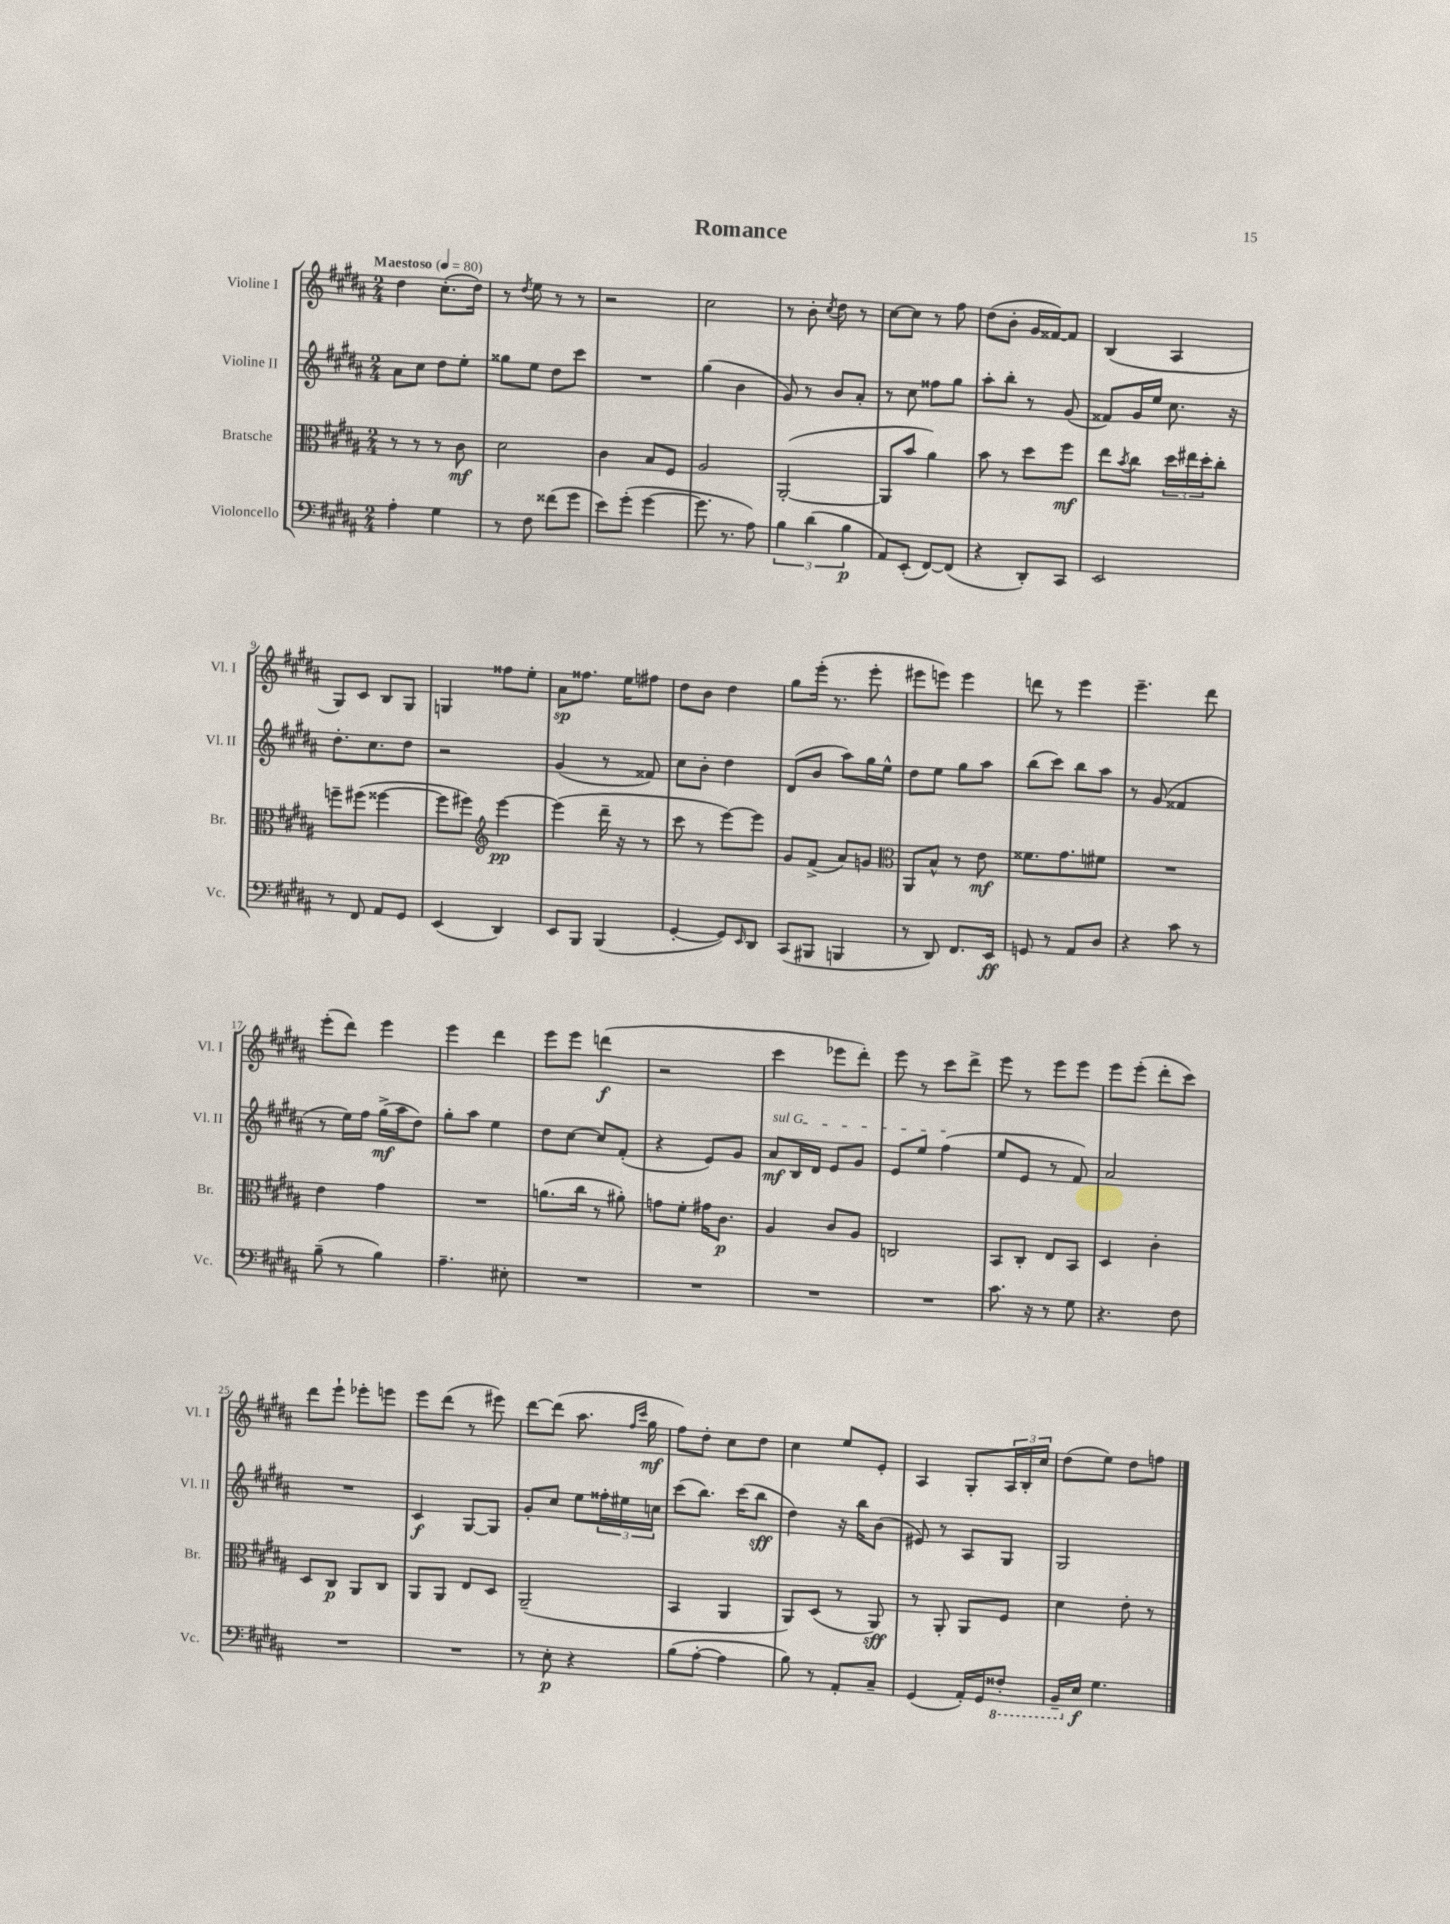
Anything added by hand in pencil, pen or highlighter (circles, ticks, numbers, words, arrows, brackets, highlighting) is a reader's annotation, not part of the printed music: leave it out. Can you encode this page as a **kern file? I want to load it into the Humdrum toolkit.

**kern	**kern	**kern	**kern
*staff4	*staff3	*staff2	*staff1
*clefF4	*clefC3	*clefG2	*clefG2
*k[f#c#g#d#a#]	*k[f#c#g#d#a#]	*k[f#c#g#d#a#]	*k[f#c#g#d#a#]
*M2/4	*M2/4	*M2/4	*M2/4
*MM80	*MM80	*MM80	*MM80
4A#'\	8r	8a#\L	4dd#\
.	8r	8cc#\J	.
4G#\	8r	8dd#\L	(8.cc#'\L
.	8c#\	8ee'\J	.
.	.	.	16dd#\Jk)
=	=	=	=
8r	2d#\	8gg##\L	8r
.	.	.	8qdd#/
8F#\	.	8ee\J	8ee\
(8f##\L	.	8dd#\L	8r
8g#\J	.	8ccc#\J	8r
=	=	=	=
8e\L)	4c#\	2r	2r
(8g#'\J	.	.	.
[4g#\	8B/L	.	.
.	8F#/J	.	.
=	=	=	=
8.g#\]	2A#/	(4gg#\	2cc#\
8.r	.	.	.
.	.	4b\	.
8A#\)	.	.	.
=	=	=	=
6B\	([2AA#'/	8g#/)	8r
.	.	8r	8b'\
(6d#\	.	.	.
.	.	.	8qcc#/
.	.	8b/L	8dd#\
6B\	.	.	.
.	.	8a#'/J	8r
=	=	=	=
8AA#/L)	8AA#/]L	8r	[8cc#\L
(8EE'/J	8b/J	8cc#\	8cc#\]J
[8FF#/L)	4a#\)	8ff##\L	8r
(8FF#/]J	.	8gg#\J	8ff#\
=	=	=	=
4r	8b\	8aa#'\L	(8dd#\L
.	8r	8bb'\J	8b'\J
8DD#'/L)	8dd#\L	8r	16g#/LL
.	.	.	[16f##/J)
8CC#/J	8ff#\J	(8g#/	8f##/]J
=	=	=	=
2EE/	8ee\L	8f##/L)	(4B/
.	8qb/	.	.
.	8cc#\J	16g#/L	.
.	.	16ee/JJ	.
.	24dd#\LL	8.cc#\	4A#/
.	24ee#\	.	.
.	24dd#'\J	.	.
.	8cc#'\J	.	.
.	.	16r	.
=	=	=	=
8r	8ff~\L	8.dd#'\L	8G#/L)
8FF#/	(8ff#\J	.	8c#/J
.	.	8.cc#\	.
8AA#/L	[4ff##\	.	8B/L
8GG#/J	.	8dd#\J	8G#/J
=	=	=	=
(4EE/	8ff##\]L	2r	4G/
.	8ff#\J)	.	.
*	*clefG2	*	*
4DD#/)	[4eee\	.	8ff##\L
.	.	.	8ee'\J
=	=	=	=
8EE/L	(4eee\]	(4g#/	8a#\L
8BBB/J	.	.	8.ff##\J
(4BBB/	16ddd#~\	8r	.
.	16r	.	16ee\LK
.	8r	8f##/)	8ff#\J
=	=	=	=
[4GG#'/	8ccc#\	8cc#\L	8dd#\L
.	8r	8b'\J	8b\J
8GG#/]L)	[8eee\L)	4dd#\	4dd#\
16qqEE/	.	.	.
8DD#/J	8eee\]J	.	.
=	=	=	=
(8CC#/L	8g#/L	(8d#/L	8gg#\L
8BBB#/J	(8f#^/J	8b/J	(16eee'\Jk
.	.	.	8.r
4BBB/	8a#/L)	8aa#\L)	.
.	8g/J	16gg#\L	8eee'\
.	.	16ee^^\JJ	.
=	=	=	=
*	*clefC3	*	*
8r	8AA#/L	8dd#\L	8eee#\L
8DD#/)	8B^^/J	8ee\J	8eee\J)
8.FF#/L	8r	8gg#\L	4eee\
.	8e\	8aa#\J	.
16EE/Jk	.	.	.
=	=	=	=
8GG/	8.f##\L	(8bb\L	8ddd\
8r	.	8ccc#\J)	8r
.	8.g#\	.	.
8AA#/L	.	8bb\L	4eee\
8D#/J	8f#\J	8aa#\J	.
=	=	=	=
4r	2r	8r	4.eee~\
.	.	(8g#/	.
8c#\	.	4f##/	.
8r	.	.	8ddd#\
=	=	=	=
(8B~\	4e\	8r	(8eee'\L
8r	.	16ee\LL)	8ddd#\J)
.	.	16ff#\JJ	.
4B\)	4g#\	(16gg#^\LL	4eee\
.	.	16aa#\J	.
.	.	8dd#\J)	.
=	=	=	=
4.A#~\	2r	8gg#'\L	4eee\
.	.	8aa#\J	.
.	.	4ee\	4ddd#\
8E#'\	.	.	.
=	=	=	=
2r	(8.a\L	8dd#\L	8eee\L
.	.	[8cc#\J	8eee\J
.	16cc#\Jk	.	.
.	8r	8cc#/]L	(4ddd\
.	8a#'\)	(8f#'/J	.
=	=	=	=
2r	8g\L	4r	2r
.	8f#'\J	.	.
.	16g#\LK	8e/L)	.
.	8.c#\J	.	.
.	.	8g#/J	.
=	=	=	=
2r	4A#/	8a#/L	4ccc#\
.	.	16B/L	.
.	.	16d#/JJ	.
.	8c#/L	8e/L	8eee-\L
.	8A#/J	8g#/J	8ddd#'\J)
=	=	=	=
2r	2C/	8e/L	8eee\
.	.	8ee/J	8r
.	.	(4ff#\	8ccc#\L
.	.	.	8ddd#^\J
=	=	=	=
8.c#\	8BB/L	8ee/L	8eee\
.	8C#'/J	8e/J	8r
16r	.	.	.
8r	8E/L	8r	8eee\L
8G#\	8BB/J	8f#/)	8eee\J
=	=	=	=
4.r	4D#/	2a#/	8eee\L
.	.	.	(8eee'\J
.	4c#'\	.	8ddd#'\L
8F#\	.	.	8ccc#\J)
=	=	=	=
2r	8D#/L	2r	8ddd#\L
.	8C#/J	.	8eee`\J
.	8AA#/L	.	8eee-'\L
.	8C#/J	.	8eee\J
=	=	=	=
2r	8AA#/L	4c#/	8eee\L
.	8AA#/J	.	(8ddd#\J
.	8E/L	[8G#/L	8r
.	8D#/J	8G#/]J	8eee#\)
=	=	=	=
8r	(2AA#~/	8g#'/L	[8ddd#\L
8E'\	.	8cc#/J	(8ddd#\]J
4r	.	8ee\L	8.aa#\
.	.	24ff##'\L	.
.	.	24ee#\	.
.	.	.	16qqff#/LL
.	.	.	16qqccc#/JJ
.	.	.	16gg#\
.	.	24cc\JJ	.
=	=	=	=
(8B\L	4BB/	(8ccc#\L	8ff#\L)
[8A#'\J	.	8.bb\J)	8dd#'\J
4A#\]	4AA#/	.	8cc#\L
.	.	(16ccc#\LK	.
.	.	8bb\J	8dd#\J
=	=	=	=
8B\)	8AA#/L)	4dd#\)	4cc#\
8r	(8D#/J	.	.
8AA#'/L	8r	16r	8ee/L
.	.	16bb\LK	.
8C#~/J	8AA#/)	(8b\J	8e'/J
=	=	=	=
(4GG#/	8r	8e#/)	4A#/
.	8AA#'/	8r	.
16AA#'/LL)	8AA#/L	8A#/L	8G#'/L
16GG#/J	.	.	.
8FF##'/J	8F#/J	8G#/J	24A#/L
.	.	.	24B'/
.	.	.	24cc#/JJ
=	=	=	=
16BBB~/LL	4d#\	2G#/	(8dd#\L
16E/JJ	.	.	.
4.G#\	.	.	8ee\J)
.	8e'\	.	8dd#\L
.	8r	.	8ff\J
==	==	==	==
*-	*-	*-	*-
